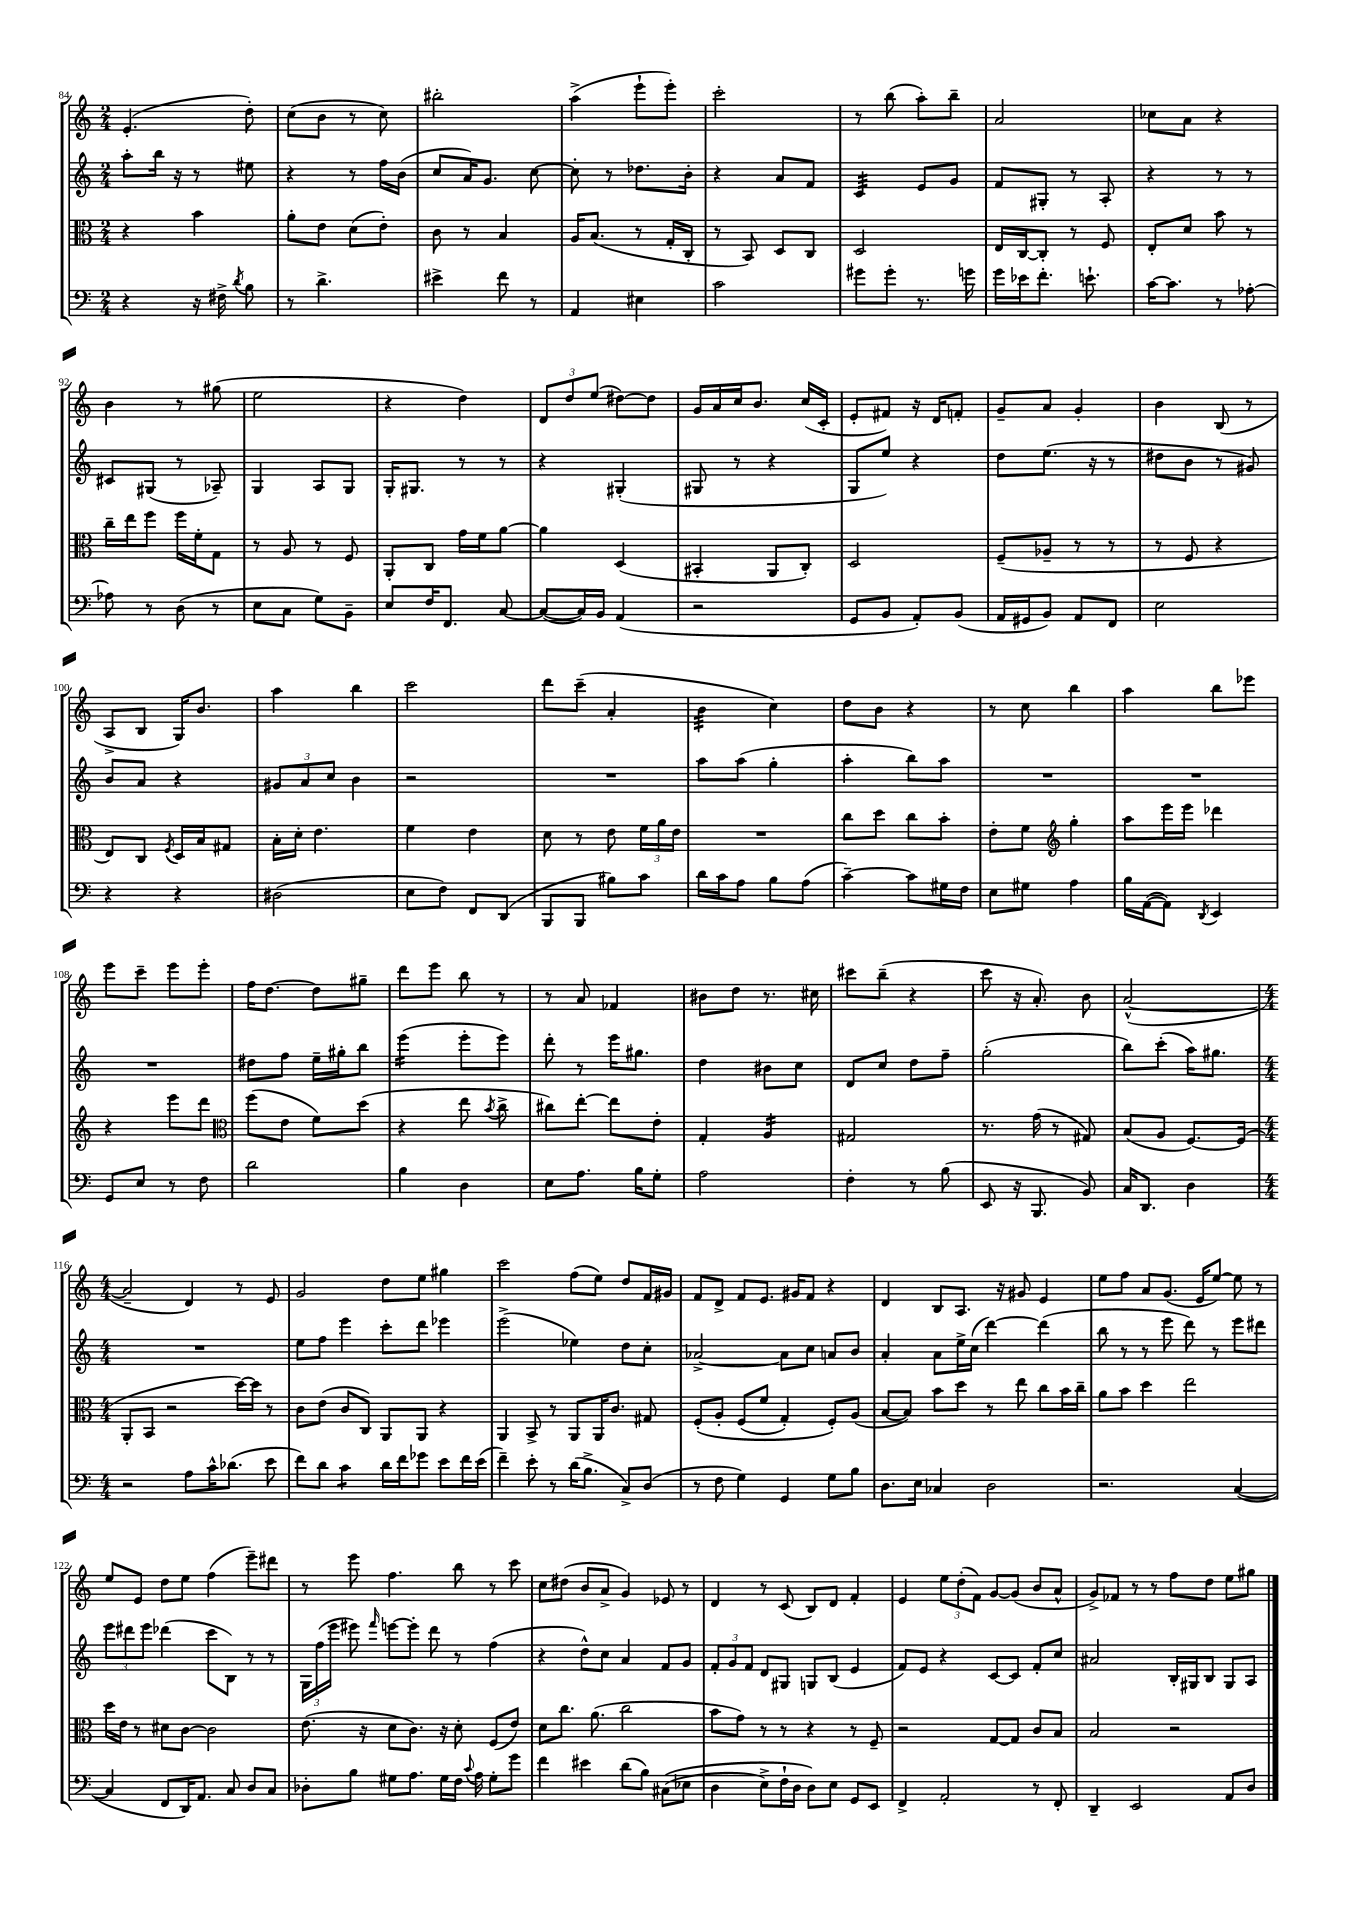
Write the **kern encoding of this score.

**kern	**kern	**kern	**kern
*staff4	*staff3	*staff2	*staff1
*clefF4	*clefC3	*clefG2	*clefG2
*k[]	*k[]	*k[]	*k[]
*M2/4	*M2/4	*M2/4	*M2/4
4r	4r	8aa'	(4.e'
.	.	16bb	.
.	.	16r	.
16r	4b	8r	.
16F#^	.	.	.
8qd	.	.	.
8B	.	8ee#	8dd')
=	=	=	=
8r	8a'	4r	(8cc
4.d^	8e	.	8b
.	(8d	8r	8r
.	8e')	16ff	8cc)
.	.	(16b	.
=	=	=	=
4e#^	8c	8cc	2bb#'
.	8r	16a)	.
.	.	8.g	.
8f	4B	.	.
8r	.	[8cc	.
=	=	=	=
4AA	16A	8cc']	(4aa^
.	(8.B	.	.
.	.	8r	.
4E#	8r	8.dd-	8eee`
.	16G'	.	8eee')
.	16C'	16b'	.
=	=	=	=
2c	8r	4r	2ccc'
.	8BB)	.	.
.	8D	8a	.
.	8C	8f	.
=	=	=	=
8g#	2D	4c	8r
8g#'	.	.	(8bb
8.r	.	8e	8aa')
.	.	8g	8bb~
16g	.	.	.
=	=	=	=
16g	16E	8f	2a
16e-	[16C	.	.
8.f'	8C']	8G#'	.
.	8r	8r	.
8.e`	.	.	.
.	8F	8A'	.
=	=	=	=
[16c	8E'	4r	8cc-
8.c]	.	.	.
.	8d	.	8a
8r	8b	8r	4r
[8A-'	8r	8r	.
=	=	=	=
8A-]	16cc~	8c#	4b
.	16ee	.	.
8r	8ff	(8G#	.
(8D	16ff	8r	8r
.	16f'	.	.
8r	8G	8A-~)	(8gg#
=	=	=	=
8E	8r	4G	2ee
8C	8A	.	.
8G)	8r	8A	.
8BB~	8F	8G	.
=	=	=	=
8E	8AA'	16G'	4r
.	.	8.G#	.
16F	8C	.	.
8.FF	.	.	.
.	16g	8r	4dd)
.	16f	.	.
[8C	[8a	8r	.
=	=	=	=
(8C_	4a]	4r	12d
.	.	.	12dd
16C])	.	.	.
.	.	.	(12ee
16BB	.	.	.
(4AA	(4D	(4G#'	[8dd#)
.	.	.	8dd#]
=	=	=	=
2r	4BB#'	8G#	16g
.	.	.	16a
.	.	8r	16cc
.	.	.	8.b
.	8AA	4r	.
.	8C')	.	(16cc
.	.	.	16c'
=	=	=	=
8GG	2D	8G	8e'
8BB	.	8ee)	8f#)
8AA')	.	4r	16r
.	.	.	16d
(8BB	.	.	8f'
=	=	=	=
16AA	(8F~	8dd	8g~
16GG#	.	.	.
8BB)	8A-~	(8.ee	8a
8AA	8r	.	4g'
.	.	16r	.
8FF	8r	8r	.
=	=	=	=
2E	8r	8dd#	4b
.	8F	8b	.
.	4r	8r	(8B
.	.	8g#)	8r
=	=	=	=
4r	8E)	8b	8A^
.	8C	8a	8B
.	8qF	.	.
4r	16D	4r	16G)
.	16B	.	8.b
.	8G#	.	.
=	=	=	=
(2D#	16B'	12g#	4aa
.	16d'	.	.
.	.	12a	.
.	4.e	.	.
.	.	12cc	.
.	.	4b	4bb
=	=	=	=
8E	4f	2r	2ccc
8F)	.	.	.
8FF	4e	.	.
(8DD	.	.	.
=	=	=	=
8BBB	8d	2r	8ddd
8BBB	8r	.	(8ccc~
8B#)	8e	.	4a'
8c	24f	.	.
.	24a	.	.
.	24e	.	.
=	=	=	=
16d	2r	8aa	4b
16c	.	.	.
8A	.	(8aa	.
8B	.	4gg'	4cc)
(8A	.	.	.
=	=	=	=
[4c~)	8cc	4aa'	8dd
.	8dd	.	8b
8c]	8cc	8bb)	4r
16G#	8b'	8aa	.
16F	.	.	.
=	=	=	=
8E	8e'	2r	8r
8G#	8f	.	8cc
*	*clefG2	*	*
4A	4gg'	.	4bb
=	=	=	=
16B	8aa	2r	4aa
([16AA	.	.	.
8AA])	16eee	.	.
.	16eee	.	.
8qDD	.	.	.
4EE	4ddd-	.	8bb
.	.	.	8eee-
=	=	=	=
8GG	4r	2r	8eee
8E	.	.	8ccc~
8r	8eee	.	8eee
8F	8ddd	.	8eee'
=	=	=	=
*	*clefC3	*	*
2d	(8ff	8dd#	16ff
.	.	.	[8.dd
.	8e	8ff	.
.	8f)	16ee~	8dd]
.	.	16gg#'	.
.	(8dd	8bb	8gg#~
=	=	=	=
4B	4r	(4eee	8ddd
.	.	.	8eee
4D	8ee	8eee'	8bb
.	8qb	.	.
.	8cc^	8eee)	8r
=	=	=	=
8E	8cc#)	8ddd'	8r
8.A	[8ee'	8r	8a
.	8ee]	16eee	4f-
16B	.	8.gg#	.
8G'	8e'	.	.
=	=	=	=
2A	4G'	4dd	8b#
.	.	.	8dd
.	4A	8b#	8.r
.	.	8cc	.
.	.	.	16cc#
=	=	=	=
4F'	2G#	8d	8ccc#
.	.	8cc	(8bb~
8r	.	8dd	4r
(8B	.	8ff~	.
=	=	=	=
8EE	8.r	(2gg'	8ccc
16r	.	.	16r
8.BBB	(16g	.	8.a')
.	8r	.	.
8BB)	8G#)	.	8b
=	=	=	=
16C	(8B	8bb)	([2a^^
8.DD	.	.	.
.	8A	(8ccc'	.
4D	[8.F)	16aa)	.
.	.	8.gg#	.
.	(16F]	.	.
=	=	=	=
*M4/4	*M4/4	*M4/4	*M4/4
2r	8AA'	1r	2a~]
.	8BB	.	.
.	2r	.	.
8A	.	.	4d)
16c^^	.	.	.
(8.d-	.	.	.
.	[16dd)	.	8r
.	16dd]	.	.
8e	8r	.	8e
=	=	=	=
8f)	8c	8ee	2g
8d	(8e	8ff	.
4c	8c	4eee	.
.	8C)	.	.
16d	8AA	8ccc'	8dd
16f	.	.	.
8g-	8AA	8ddd	8ee
8e	4r	4eee-	4gg#
16f	.	.	.
(16e	.	.	.
=	=	=	=
4f~)	4AA	(2eee^	2ccc
8e'	8BB^	.	.
8r	8r	.	.
(16d	8AA	4ee-)	(8ff
8.B^	.	.	.
.	16AA	.	8ee)
.	8.c	.	.
8C^)	.	8dd	8dd
(8D	8G#	8cc'	16f
.	.	.	16g#
=	=	=	=
8r	&(8F'	[2a-^	8f
8F	8A'	.	8d^
4G)	(8F	.	8f
.	8f	.	8.e
4GG	4G')	8a-]	.
.	.	.	16g#
.	.	8cc	8f
8G	8F'&)	8a	4r
8B	(8A	8b	.
=	=	=	=
8.D	[8B	4a'	4d
.	8B])	.	.
16E	.	.	.
4C-	8b	8a	8B
.	8dd	16ee^	8.A
.	.	(16cc	.
2D	8r	[4ddd)	.
.	.	.	16r
.	8ee	.	8g#
.	8cc	(4ddd]	4e
.	16b	.	.
.	16cc~	.	.
=	=	=	=
2.r	8a	8bb	8ee
.	8b	8r	8ff
.	4dd	8r	8a
.	.	8eee	(8.g
.	2ee	8ddd)	.
.	.	.	16e
.	.	8r	[8ee)
([4C	.	8eee	8ee]
.	.	8ddd#	8r
=	=	=	=
4C]	16dd	12eee	8ee
.	16e	.	.
.	.	12ddd#	.
.	8r	.	8e
.	.	12eee	.
8FF	8d#	(4ddd-	8dd
16DD)	[8c	.	8ee
8.AA	.	.	.
.	2c]	8ccc	(4ff
8C	.	8B)	.
8D	.	8r	8eee~)
8C	.	8r	8ddd#
=	=	=	=
8D-'	(8.e	24G	8r
.	.	(24ff	.
.	.	24eee	.
8B	.	8eee#)	8eee
.	16r	.	.
.	.	16qqfff	.
8G#	8d	[8eee	4.ff
8.A	8.c)	8eee']	.
.	.	8ddd	.
16G#	16r	.	.
16F	8d'	8r	8bb
8qqc	.	.	.
16A	.	.	.
8G#'	(8F	(4ff	8r
8g	8e)	.	8ccc
=	=	=	=
4f	8d	4r	8cc
.	8.cc	.	(8dd#
4e#	.	8dd^^)	8b
.	(8.a	.	.
.	.	8cc	8a^
(8d	2cc	4a	4g)
8B)	.	.	.
&((8C#	.	8f	8e-
8E-	.	8g	8r
=	=	=	=
4D	8b	12f'	4d
.	.	12g	.
.	8g)	.	.
.	.	12f	.
8E^)	8r	8d	8r
16F`	8r	8G#	(8c
16D	.	.	.
8D&)	4r	8G	8B)
8E	.	(8B	8d
8GG	8r	4e	4f'
8EE	8F~	.	.
=	=	=	=
4FF^	2r	8f)	4e
.	.	8e	.
2AA'	.	4r	12ee
.	.	.	(12dd'
.	.	.	12f)
.	[8G	[8c	[8g
.	8G]	8c]	(8g]
8r	8c	8f'	8b
8FF'	8B	8cc	8a^^
=	=	=	=
4DD~	2B	2a#	8g^)
.	.	.	8f-
2EE	.	.	8r
.	.	.	8r
.	2r	16B'	8ff
.	.	16G#	.
.	.	8B	8dd
8AA	.	8G#	8ee
8D	.	8A	8gg#
==	==	==	==
*-	*-	*-	*-
